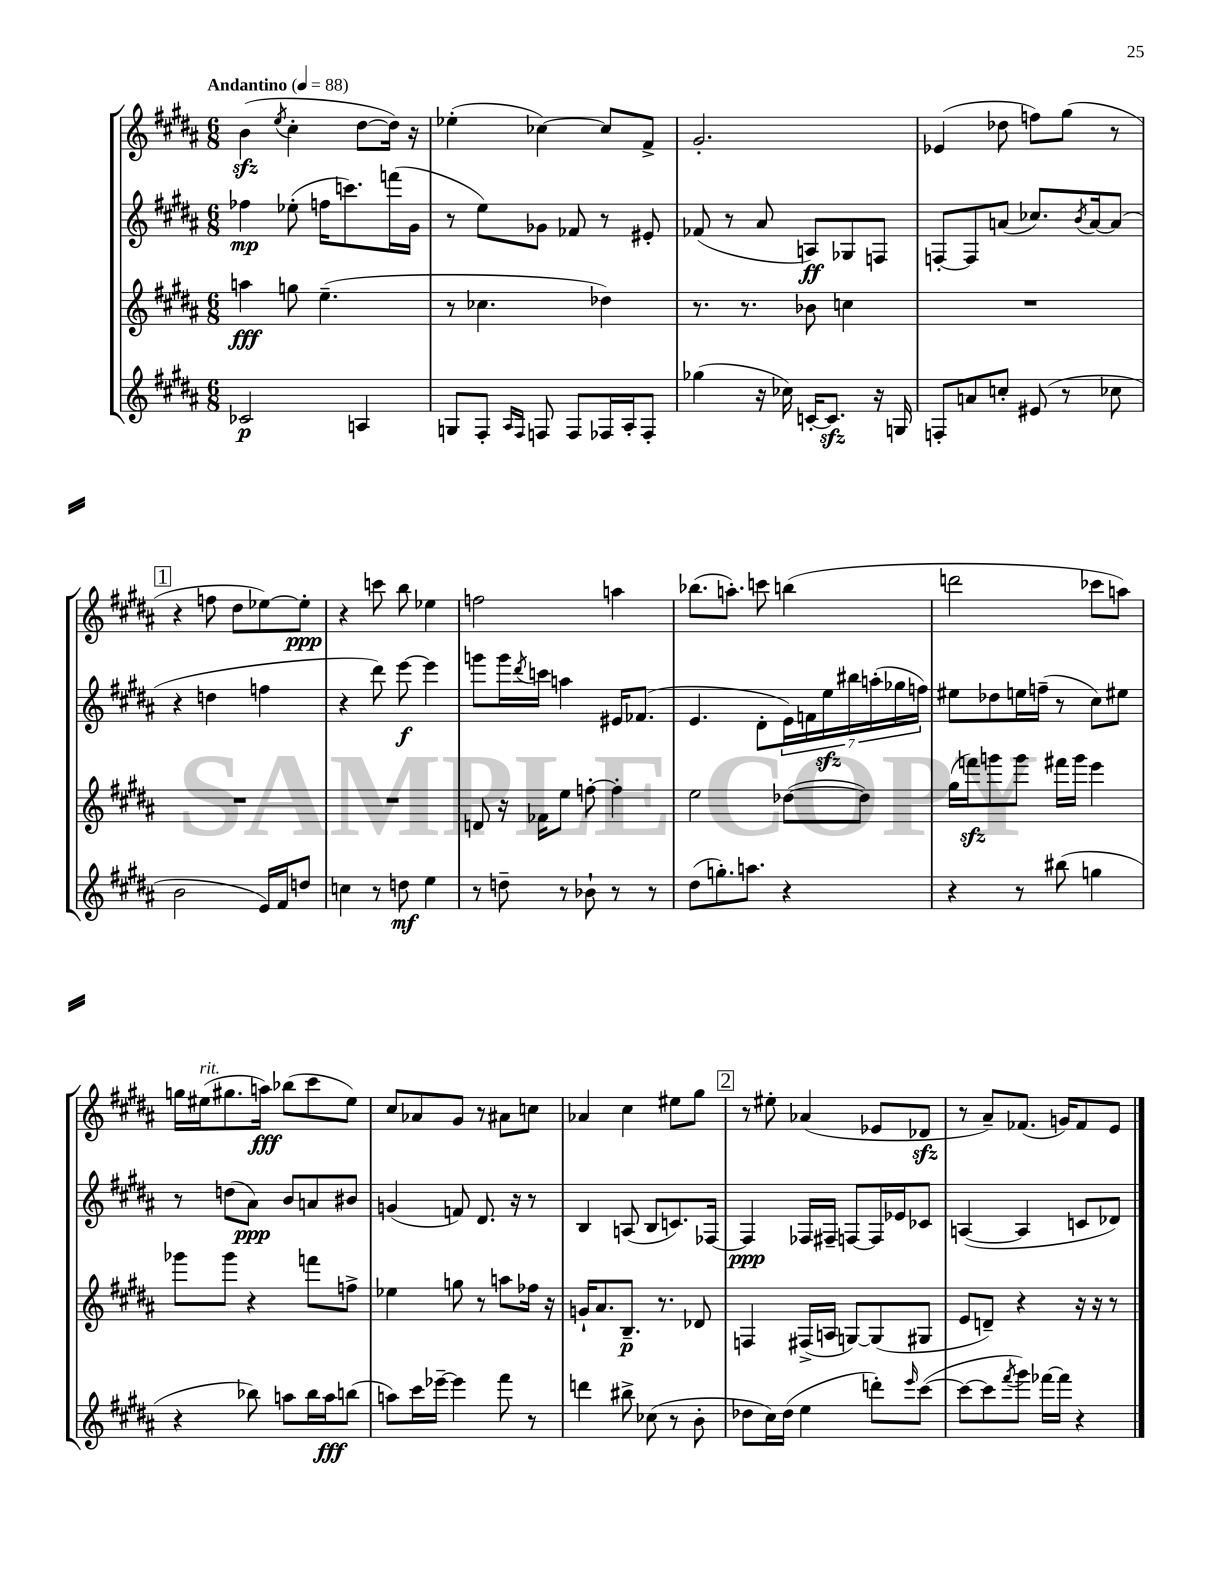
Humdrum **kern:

**kern	**dynam	**kern	**dynam	**kern	**dynam	**kern	**dynam
*part4	*part4	*part3	*part3	*part2	*part2	*part1	*part1
*staff4	*staff4	*staff3	*staff3	*staff2	*staff2	*staff1	*staff1
*clefG2	*	*clefG2	*	*clefG2	*	*clefG2	*
*k[f#c#g#d#a#]	*	*k[f#c#g#d#a#]	*	*k[f#c#g#d#a#]	*	*k[f#c#g#d#a#]	*
*M6/8	*	*M6/8	*	*M6/8	*	*M6/8	*
*MM88	*	*MM88	*	*MM88	*	*MM88	*
=1	=1	=1	=1	=1	=1	=1	=1
!	!	!	!	!	!	!LO:TX:a:B:t=Andantino	!
2c-X/	p	4aan\	fff	4ff-X\	mp	(4bzz\	.
.	.	.	.	.	.	8qee/	.
.	.	8ggn\	.	(8ee-X'\	.	4cc#'\	.
.	.	(4.ee~\	.	16ffn\KL	.	.	.
.	.	.	.	8.cccn\)	.	.	.
4An/	.	.	.	.	.	[8dd#\L	.
.	.	.	.	(16fffn\L	.	16dd#\Jk])	.
.	.	.	.	16g#\JJ	.	16r	.
=2	=2	=2	=2	=2	=2	=2	=2
8Gn/L	.	8r	.	8r	.	(4ee-X'\	.
8F#'/J	.	4.cc-X\	.	8ee\L)	.	.	.
16qqA#/LL	.	.	.	.	.	.	.
16qqF#/JJ	.	.	.	.	.	.	.
8Fn/	.	.	.	8g-X\J	.	[4cc-X\)	.
8F/L	.	.	.	8f-X/	.	.	.
16F-X/L	.	4dd-X\)	.	8r	.	8cc-/L]	.
16A#'/J	.	.	.	.	.	.	.
8F-'/J	.	.	.	8e#X'/	.	8f#^/J	.
=3	=3	=3	=3	=3	=3	=3	=3
(4gg-X\	.	8.r	.	(8f-X/	.	2.g#'/	.
.	.	.	.	8r	.	.	.
.	.	8.r	.	.	.	.	.
16r	.	.	.	8a#/	.	.	.
16cc-X\)	.	.	.	.	.	.	.
[16cn'/KL	.	8b-X\	.	8An/L)	ff	.	.
8.czz/J]	.	.	.	.	.	.	.
.	.	4ccn\	.	8G-X/	.	.	.
16r	.	.	.	8Fn/J	.	.	.
16Gn/	.	.	.	.	.	.	.
=4	=4	=4	=4	=4	=4	=4	=4
8Fn'/L	.	2.r	.	[8Fn'/L	.	(4e-X/	.
8an/	.	.	.	8F/]	.	.	.
8ccn'/J	.	.	.	(8an/J	.	8dd-X\	.
(8e#X/	.	.	.	8.cc-X/L)	.	8ffn\L)	.
8r	.	.	.	.	.	(8gg#\J	.
.	.	.	.	8qb/	.	.	.
.	.	.	.	[16a/k	.	.	.
8cc-X\	.	.	.	(8a/J]	.	8r	.
!!LO:LB:g=z
!!LO:REH:place=s1:t=1
=5	=5	=5	=5	=5	=5	=5	=5
2b\	.	2.r	.	4r	.	4r	.
.	.	.	.	4ddn\	.	8ffn\	.
.	.	.	.	.	.	8dd#\L	.
16e/LL)	.	.	.	4ffn\	.	[8ee-X\)	.
16f#/J	.	.	.	.	.	.	.
8ddn/J	.	.	.	.	.	8ee-'\J]	ppp
=6	=6	=6	=6	=6	=6	=6	=6
4ccn\	.	2.r	.	4r	.	4r	.
8r	.	.	.	8ddd#\)	.	8cccn\	.
8ddn\	mf	.	.	[8eee\	f	8bb\	.
4ee\	.	.	.	4eee\]	.	4ee-X\	.
=7	=7	=7	=7	=7	=7	=7	=7
8r	.	8dn/	.	8gggn\L	.	2ffn\	.
8ddn~\	.	16r	.	16ggg\L	.	.	.
.	.	.	.	8qddd#/	.	.	.
.	.	16f-X\KL	.	16cccn\JJ	.	.	.
8r	.	8ee\J	.	4aan\	.	.	.
8b-X`\	.	[8ffn'\	.	.	.	.	.
8r	.	4ff'\]	.	16e#X/KL	.	4aan\	.
.	.	.	.	(8.f-X/J	.	.	.
8r	.	.	.	.	.	.	.
=8	=8	=8	=8	=8	=8	=8	=8
(8dd#\L	.	2ee\	.	4.e/	.	(8.bb-X\L	.
8.ggn'\)	.	.	.	.	.	.	.
.	.	.	.	.	.	8.aan'\J)	.
8.aan\J	.	.	.	.	.	.	.
.	.	.	.	8d#'\L	.	8cccn\	.
4r	.	([8dd-X\L	.	28e\L)	.	(4bbn\	.
.	.	.	.	28fn\	.	.	.
.	.	.	.	28eezz\	.	.	.
.	.	.	.	28bb#X\	.	.	.
.	.	8dd-\J])	.	.	.	.	.
.	.	.	.	(28aan'\	.	.	.
.	.	.	.	28gg-X\	.	.	.
.	.	.	.	28ffn\JJ)	.	.	.
=9	=9	=9	=9	=9	=9	=9	=9
4r	.	(16gg#\LL	.	8ee#X\L	.	2dddn\	.
.	.	16fffnzz\J)	.	.	.	.	.
.	.	8gggn\	.	8dd-X\	.	.	.
8r	.	8ggg\J	.	16een\L	.	.	.
.	.	.	.	(16ffn~\JJ	.	.	.
(8bb#X\	.	16fff#X\LL	.	8r	.	.	.
.	.	16ggg\JJ	.	.	.	.	.
4ggn\	.	4eee\	.	8cc#\L)	.	8ccc-X\L	.
.	.	.	.	8ee#X\J	.	8aan\J)	.
!!LO:LB:g=z
=10	=10	=10	=10	=10	=10	=10	=10
4r	.	8ggg-X\L	.	8r	.	16ggn\LL	.
!	!	!	!	!	!	!LO:TX:a:i:t=rit.	!
.	.	.	.	.	.	(16ee#X\J	.
.	.	8ggg-\J	.	(8ddn\L	.	8.gg#X\	.
8bb-X\)	.	4r	.	8a#\J)	ppp	.	.
.	.	.	.	.	.	16aan\Jk)	fff
8aan\L	.	.	.	8b/L	.	(8bb-X\L	.
16bb-\L	.	8fffn\L	.	8an/	.	8ccc#\	.
16aa\J	fff	.	.	.	.	.	.
(8bbn\J	.	8ffn^\J	.	8b#X/J	.	8ee#\J)	.
=11	=11	=11	=11	=11	=11	=11	=11
8aan\L)	.	4ee-X\	.	(4gn/	.	8cc#/L	.
16ccc#\L	.	.	.	.	.	8a-X/	.
[16eee-X~\JJ	.	.	.	.	.	.	.
4eee-\]	.	8ggn\	.	8fn/)	.	8g#/J	.
.	.	8r	.	8.d#/	.	8r	.
8fff#\	.	8aan\L	.	.	.	8a#X\L	.
.	.	.	.	16r	.	.	.
8r	.	16ff-X\Jk	.	8r	.	8ccn\J	.
.	.	16r	.	.	.	.	.
=12	=12	=12	=12	=12	=12	=12	=12
4dddn\	.	16gn`/KL	.	4B/	.	4a-X/	.
.	.	8.a#/	.	.	.	.	.
8bb#X^\	.	8.B~/J	p	(8An/	.	4cc#\	.
(8cc-X\	.	.	.	8B/L	.	.	.
.	.	8.r	.	.	.	.	.
8r	.	.	.	8.cn/)	.	8ee#X\L	.
8b'\	.	8d-X/	.	.	.	8gg#\J	.
.	.	.	.	[16F-X/Jk	.	.	.
!!LO:REH:place=s1:t=2
=13	=13	=13	=13	=13	=13	=13	=13
8dd-X\L	.	4Fn/	.	4F-/]	ppp	8r	.
16cc#\L)	.	.	.	.	.	8ee#X'\	.
(16dd-\JJ	.	.	.	.	.	.	.
4ee\	.	(16F#X^/LL	.	16F-X/LL	.	(4a-X/	.
.	.	16An/JJ	.	16F#X~/JJ	.	.	.
.	.	[8Gn/L)	.	[8Fn/L	.	.	.
8dddn'\L)	.	(8G/]	.	16F/L]	.	8e-X/L	.
.	.	.	.	16e-X/J	.	.	.
16qqeee/	.	.	.	.	.	.	.
([8ccc#\J	.	8G#X/J	.	8c-X/J	.	8d-Xzz/J	.
=14	=14	=14	=14	=14	=14	=14	=14
8ccc#\L_	.	8e/L	.	([4An/	.	8r	.
8ccc#\]	.	8dn~/J)	.	.	.	8a#~/L)	.
8qfff#/	.	.	.	.	.	.	.
8ggg#\J)	.	4r	.	4A/]	.	(8.f-X/J	.
[16fff-X\LL	.	.	.	.	.	.	.
16fff-\JJ]	.	.	.	.	.	16gn/KL)	.
4r	.	16r	.	8cn/L	.	8f-/	.
.	.	16r	.	.	.	.	.
.	.	8r	.	8d-X/J)	.	8e/J	.
==	==	==	==	==	==	==	==
*-	*-	*-	*-	*-	*-	*-	*-
